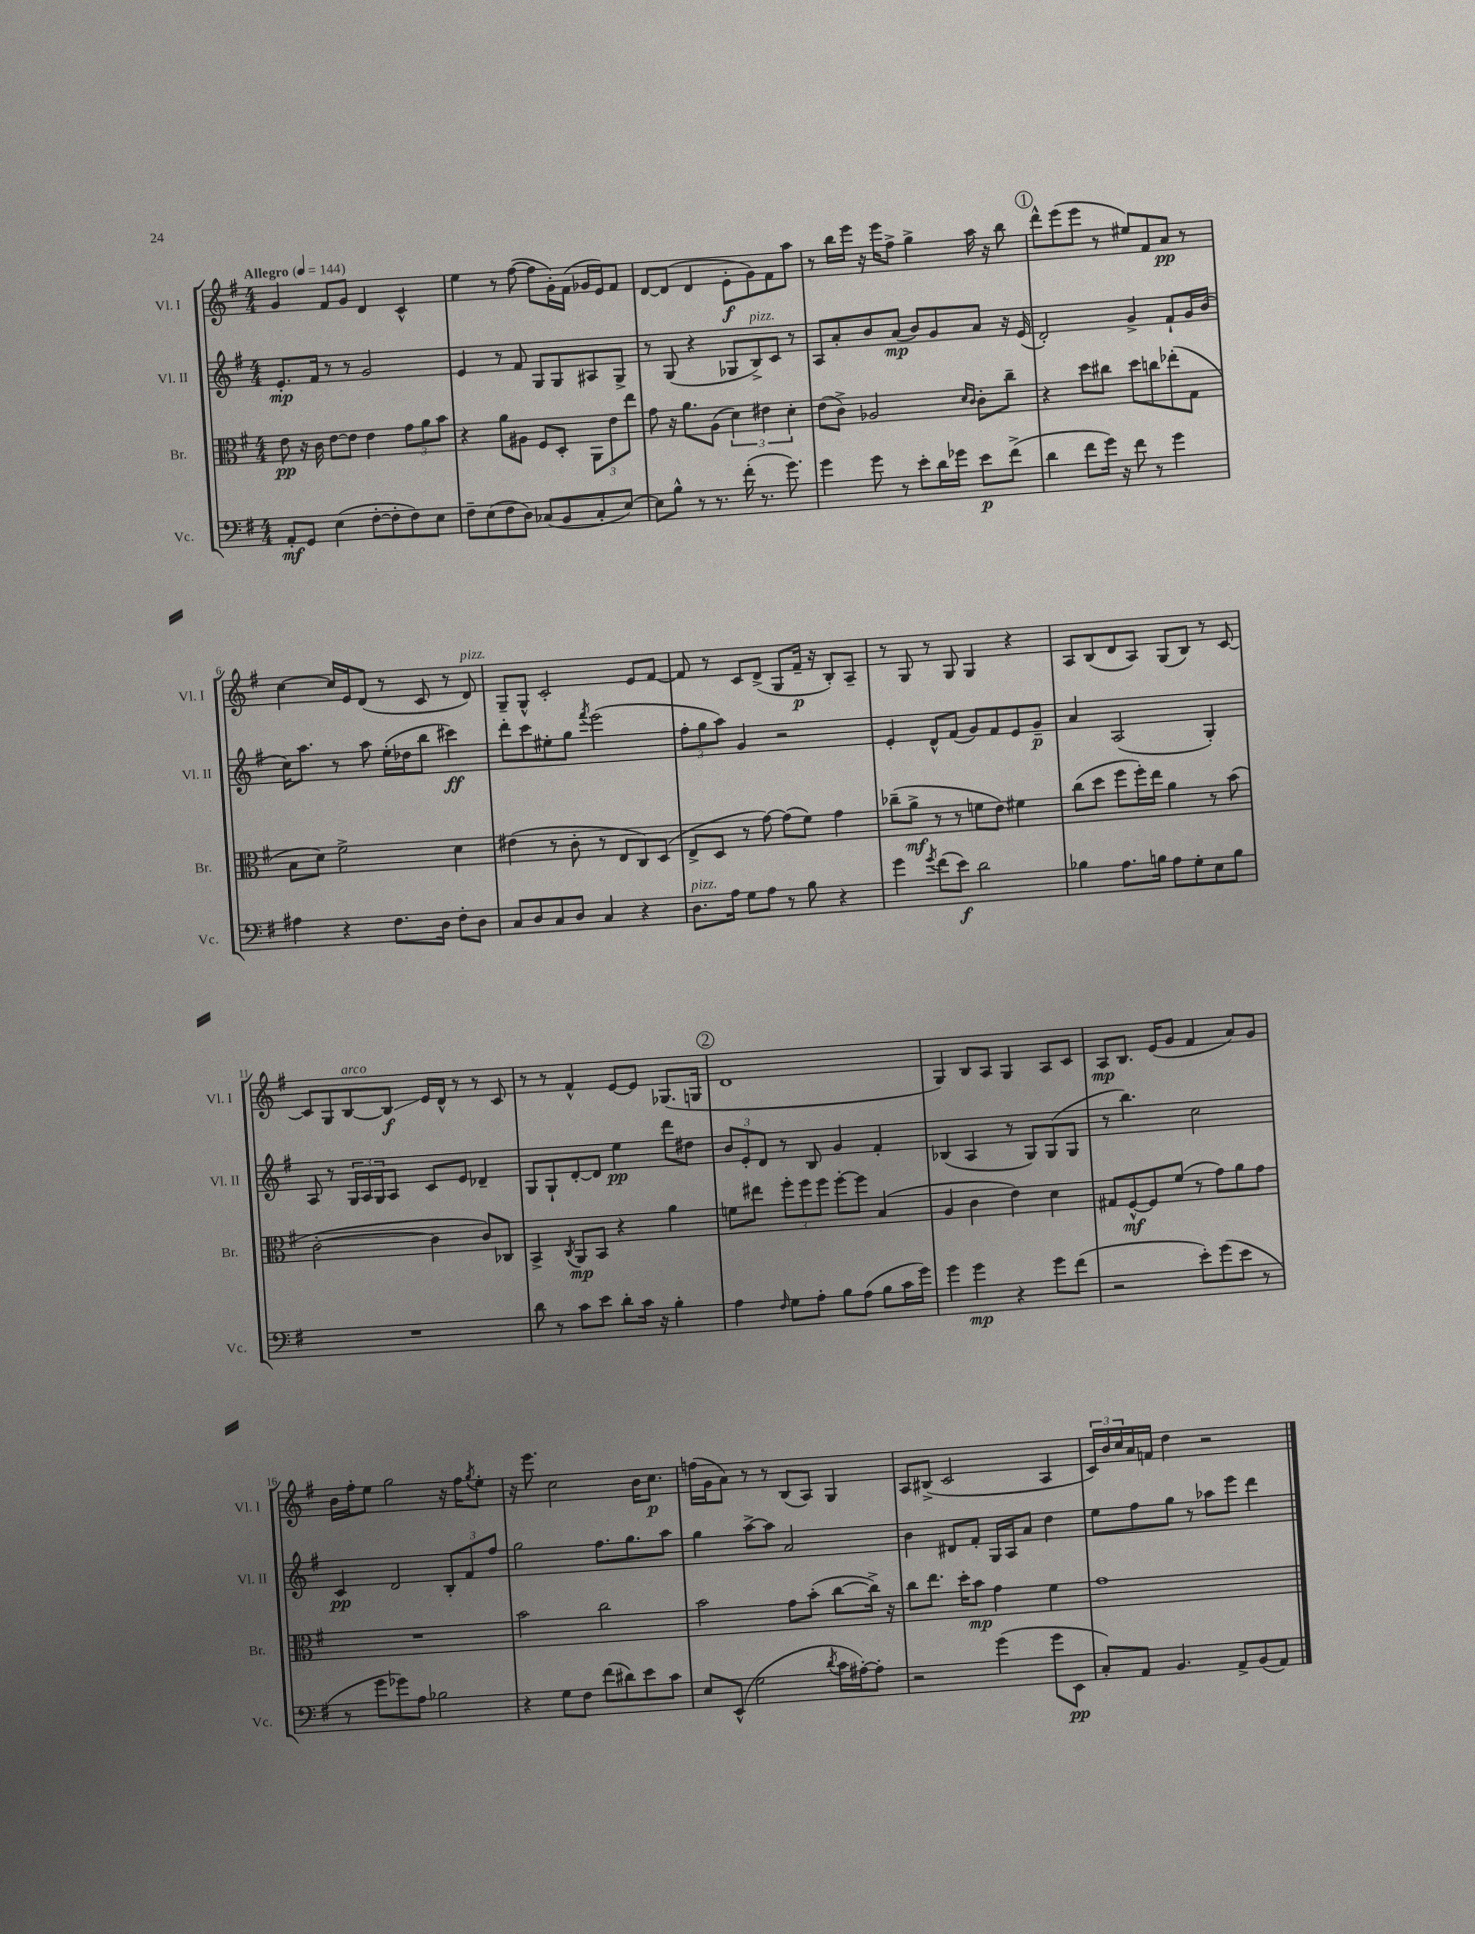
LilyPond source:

<<
\new StaffGroup <<
\new Staff = "s0" \with { instrumentName = "Vl. I" shortInstrumentName = "Vl. I" } {
    \clef treble \key g \major \numericTimeSignature \time 4/4 \tempo "Allegro" 4 = 144
    g'4 fis'8 g'8 d'4 c'4-^ |
    e''4 r8 fis''8~( fis''8 g'16-.) fis'16( ges'16 e'16) fis'8 |
    d'8~ d'8( d'4 e'8-.\f g'8) fis'8 a''8 |
    r8 b''16 e'''16 r16 e'''16 fis''8-> g''4-> a''16 r16 b''8 |
    \mark \markup { \circle "1" } d'''8-^ e'''8( e'''8 r8 eis''8) fis'8 a'8\pp r8 |
    c''4~ c''16 e'16 d'8( r8 c'8 r8 d'8^\markup { \italic "pizz." }) |
    g8-- g8-^ c'2-. e'8 fis'8~ |
    fis'8 r8 c'8 d'8->( g8 fis'16--\p r16 b8-.) a8-- |
    r8 g8 r8 g8 g4 r4 |
    a8 b8( d'8 a8) g8( b8) r8 c'8~ |
    c'8 g8 b8~^\markup { \italic "arco" } b8\glissando\f e'16 d'16-^ r8 r8 c'8 |
    r8 r8 fis'4-^ e'8~ e'8 ges8.( g16 |
    \mark \markup { \circle "2" } d'1 |
    g4) b8 a8 g4 a8 c'8 |
    a8\mp b8. e'16( g'8 fis'4 a'8) g'8 |
    b'16 fis''16-. e''8 g''2 r16 fis''16 \acciaccatura { g''8 } e''8-. |
    r16 e'''8. c''2 b'16 c''8.\p |
    f''16( g'16 a'8) r8 r8 b8( a8) g4 |
    a8 bis8->( c'2 a4 |
    \tuplet 3/2 { c'16) b'16 c''16 } a'16 f'16 d''4 r2 \bar "|." |
}
\new Staff = "s1" \with { instrumentName = "Vl. II" shortInstrumentName = "Vl. II" } {
    \clef treble \key g \major \numericTimeSignature \time 4/4
    e'8.-.\mp fis'16 r8 r8 g'2 |
    e'4 r8 fis'8 g8 g8 ais8 g8-> |
    r8 g8( r4 ges8 b8->^\markup { \italic "pizz." }) c'8 r8 |
    a8 a'8-. b'8 a'8\mp( b'8) g'8 a'8 r16 e'16( |
    \mark \markup { \circle "1" } d'2-.) g'4-> fis'8-! g'16 b'16( |
    c''16) a''8. r8 a''8 e''16-.( des''16 b''8 cis'''4\ff) |
    d'''8-. c'''8 eis''8-. g''8 \acciaccatura { fis'''8 } e'''2( |
    \tuplet 3/2 { fis''8-. g''8 a''8) } g'4 r2 |
    e'4-. d'8-^ fis'8( g'8) fis'8 e'8 g'8--\p |
    a'4 a2( g4-.) |
    a8 r8 \tuplet 3/2 { g16 a16 g16 } a8 c'8 e'8 des'4-- |
    g8 g8-! d'8~-. d'8 e''4\pp d'''8 dis''8 |
    \mark \markup { \circle "2" } \tuplet 3/2 { b'8 e'8-. d'8 } r8 b8 g'4 fis'4-. |
    bes4( a4 r8 g8) g8( g8 |
    r8 b''4.) c''2 |
    c'4\pp d'2 \tuplet 3/2 { b8-. fis'8 fis''8 } |
    g''2 fis''8. g''8. a''8 |
    g''4 a''8~-> a''8 a'2 |
    b'4 dis'8 fis'8-. g16 a16 a'8 d''4 |
    e''8 fis''8 g''8 r8 aes''8 e'''8 d'''4 \bar "|." |
}
\new Staff = "s2" \with { instrumentName = "Br." shortInstrumentName = "Br." } {
    \clef alto \key g \major \numericTimeSignature \time 4/4
    e'8\pp r16 c'16 e'8~ e'8 e'4 \tuplet 3/2 { g'8 a'8 b'8 } |
    r4 a'8 ais8 fis8 d8-. \tuplet 3/2 { a,8 e'8 e''8 } |
    g'8 r16 a'8. a8( \tuplet 3/2 { d'4) eis'4 d'4-. } |
    e'8( c'8->) aes2 \grace { d'16 c'16 } c'8-. c''8-- |
    \mark \markup { \circle "1" } r4 d''8 cis''8 d''8 c''8 ees''8-.( g8 |
    b8 d'8) fis'2-> d'4 |
    eis'4( r8 c'8-. r8 e8 c8) d8( |
    e8-> d8 r8 g'8~) g'8( fis'8) g'4 |
    ces''8--( a'8->\mf r8 r8 f'8 e'8) fis'4 |
    c''8( d''8 fis''8 fis''16-.) e''16 a'4 r8 b'8( |
    c'2~-. c'4 c'8) ces8 |
    b,4-> \acciaccatura { c8 } a,8\mp b,8 r4 a'4 |
    \mark \markup { \circle "2" } f'8 eis''8 \tuplet 3/2 { fis''8-. fis''8 fis''8 } fis''8~-. fis''8 b4( |
    a4 c'4 e'4) d'4 |
    gis8 fis8~-^\mf fis8 fis'8( r8 g'8) a'8 g'8 |
    R1 |
    b'2 c''2 |
    b'2 g'8 b'8-.( c''8~ c''16->) r16 |
    c''8 e''8. d''16-. b'8\mp g'4 fis'4 |
    g'1 \bar "|." |
}
\new Staff = "s3" \with { instrumentName = "Vc." shortInstrumentName = "Vc." } {
    \clef bass \key g \major \numericTimeSignature \time 4/4
    a,8-.\mf g,8 e4( fis8~-. fis8-. fis8) e8 |
    fis8-- e8( fis8 d8) ces8( b,8 ces8-. e8~) |
    e8 b8-^ r8 r8. fis'16-.( r8. g'8.) |
    g'4 g'8 r8 e'8-. d'16 ges'16 e'8\p fis'8->( |
    \mark \markup { \circle "1" } d'4 fis'8 g'16) r16 fis'8 r8 g'4 |
    ais4 r4 fis8. d16 fis8-. d8 |
    c8 d8 c8 d8 c4 r4 |
    d8.^\markup { \italic "pizz." } a16 g8 a8 r8 b8 r4 |
    g'4 \acciaccatura { g'8 } fis'8( e'8\f) d'2 |
    bes4 a8. b16 a8 g8-. e8 b8 |
    R1 |
    d'8 r8 c'8 e'8 d'8-. c'16 r16 b4-. |
    \mark \markup { \circle "2" } a4 \grace { fis16 } g8 a8-. b8 a8( b8 c'16 g'16) |
    g'4 g'4\mp r4 g'8 fis'8( |
    r2 e'8-.) g'8( e'8 r8 |
    r8 g'8 ges'8) a8 bes2 |
    r4 g8 fis8 fis'8( dis'8) e'8 c'8 |
    e8 e,8-^( g2 \acciaccatura { d'8 } c'16 ais16~-.) ais8-. |
    r2 g'4( g'8 e,8\pp |
    c8-.) a,8 b,4. a,8-> b,8( a,8) \bar "|." |
}
>>
>>
